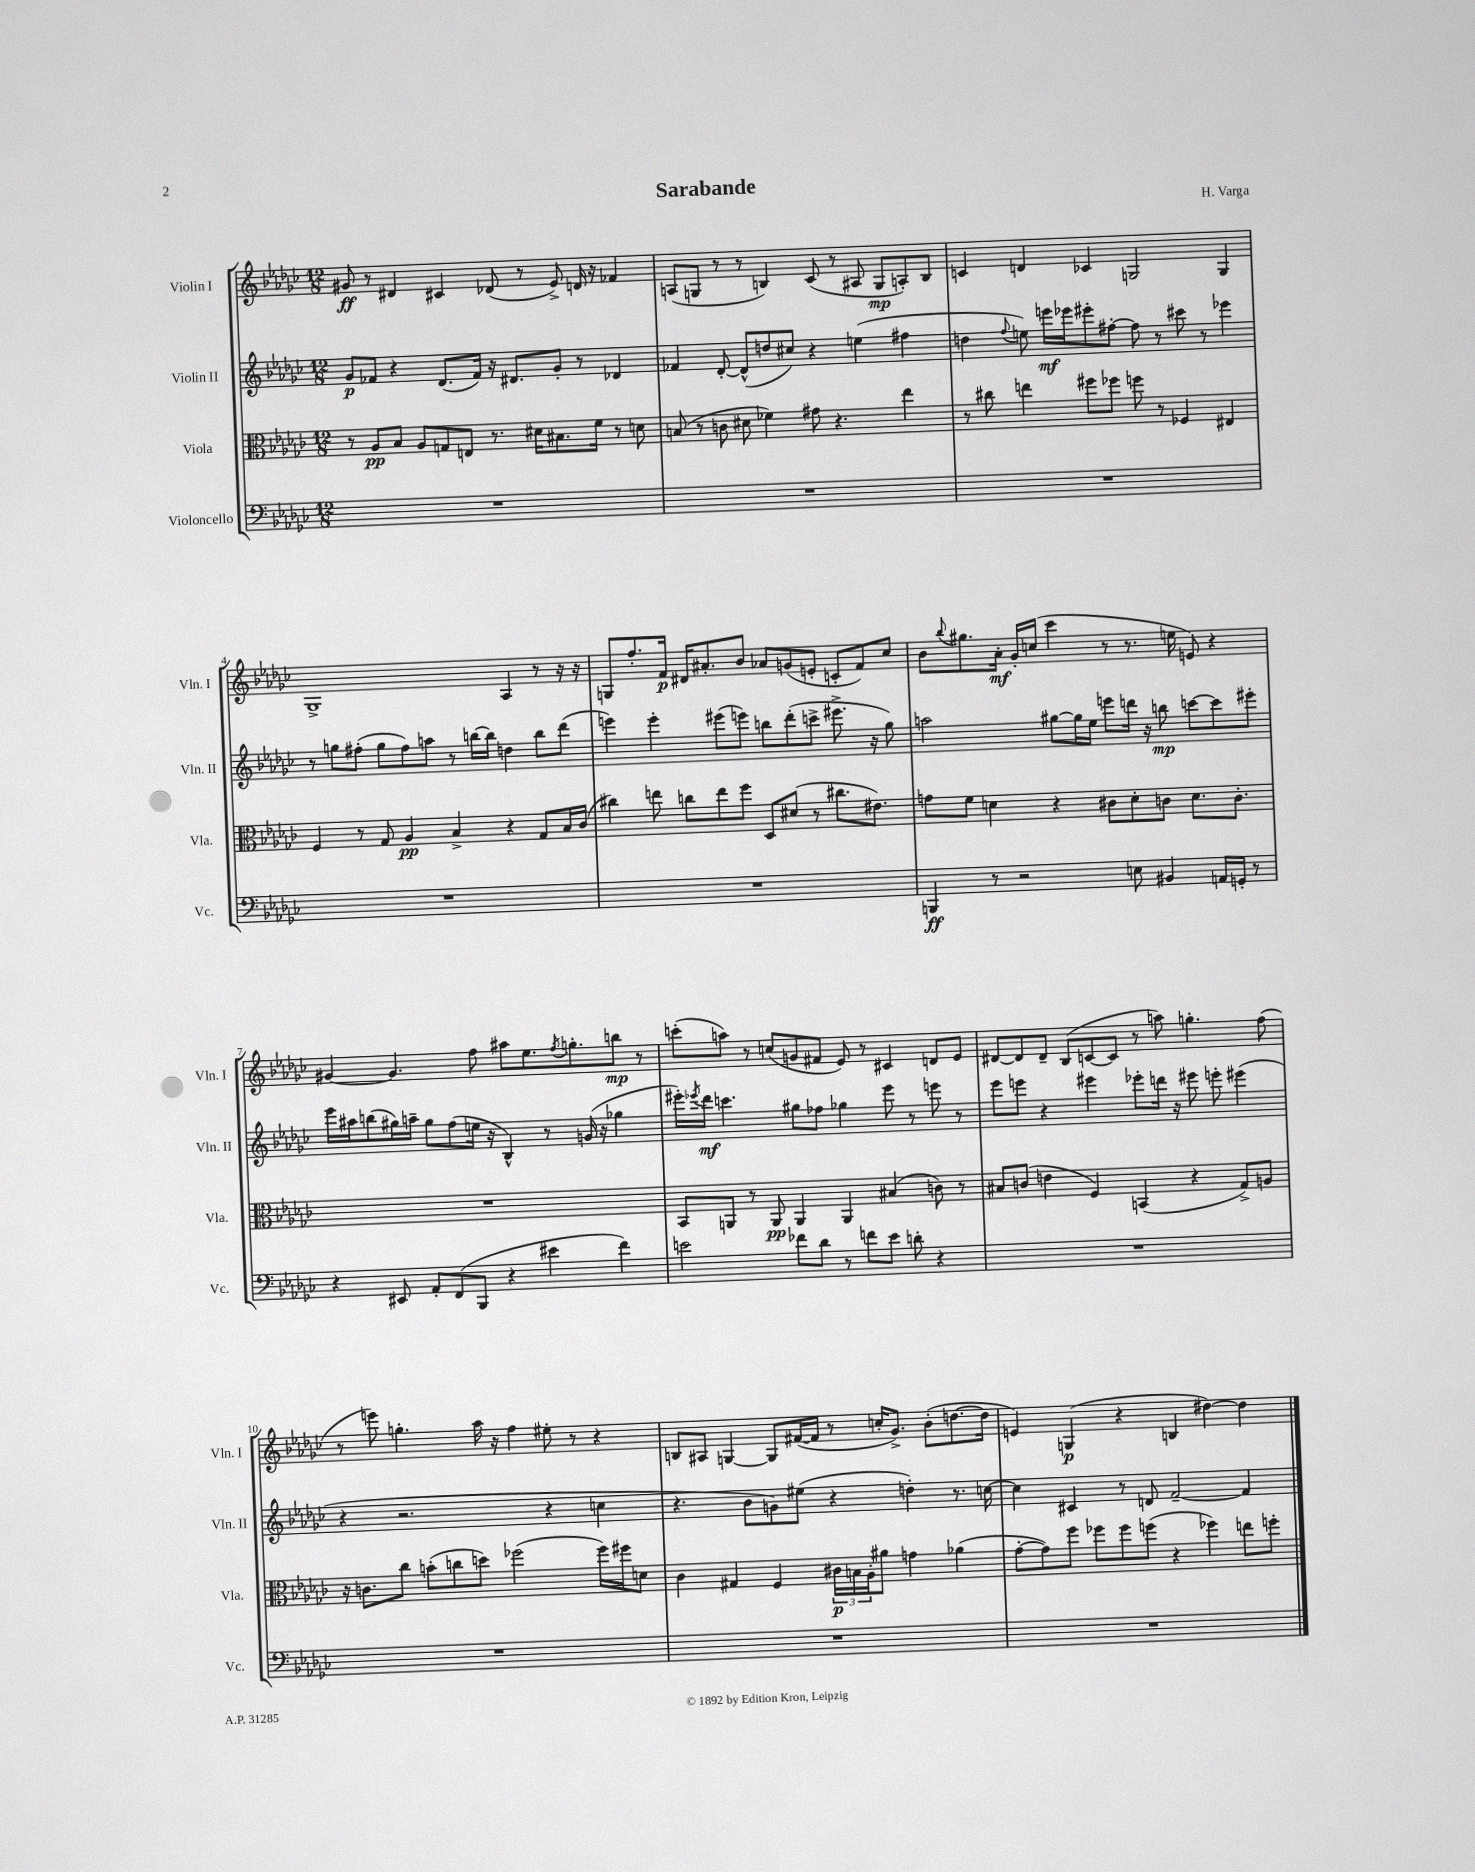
\header { title = "Sarabande" composer = "H. Varga" }
<<
\new StaffGroup <<
\new Staff = "s0" \with { instrumentName = "Violin I" shortInstrumentName = "Vln. I" } {
    \clef treble \key ges \major \numericTimeSignature \time 12/8
    gis'8\ff r8 dis'4 cis'4 des'8( r8 ees'8->) d'16 r16 fes'4 |
    a8( g8 r8 r8 b4) ces'8( r8 ais8 g8\mp a8-.) b8 |
    c'4 d'4 ces'4 g2 g4 |
    ges1-> aes4 r8 r16 r16 |
    g8 f''8.-. f'16\p dis'16 ais'8.-. bes'8 aes'8 g'8( e'8-. c'8-. f'8) ces''8 |
    bes'8 \appoggiatura { bes''8 } gis''8. aes'16-.\mf ges'16-. c''16( ces'''4 r8 r8. e''16 e'8) r4 |
    gis'4~ gis'4. f''8 ais''8 ees''8. \acciaccatura { f''8 } g''8.-. b''8\mp r8 |
    c'''8-.( a''8) r8 c''8( g'8 fis'8 ees'8) r8 cis'4 d'8 ees'8 |
    dis'8~ dis'8 dis'8-- bes8( c'8~ c'8 r8 a''8) g''4.-. f''8( |
    r8 e'''8) g''4.-. aes''16 r16 f''4 eis''8-. r8 r4 |
    b8 ais8 g4~ g8 fis'16~( fis'16 r8 c''16-. ges'8.->) bes'8-.( d''8.~ d''16 |
    e'4) g4\p( r4 b4 dis''4~) dis''4 \bar "|." |
}
\new Staff = "s1" \with { instrumentName = "Violin II" shortInstrumentName = "Vln. II" } {
    \clef treble \key ges \major \numericTimeSignature \time 12/8
    ges'8\p fes'8 r4 des'8.( fes'16) r16 dis'8. ges'8-. r8 des'4 |
    fes'4 des'8~-. des'8-^( d''8 cis''8) r4 e''4( fis''4 |
    d''4 \appoggiatura { f''8 } e''8) e'''16\mf ees'''16 eis'''8-. fis''8~-. fis''8 r8 cis'''8 r8 ees'''4 |
    r8 g''8 fis''8-.( g''8 fis''8) a''8 r8 b''16~ b''16 d''4 b''8 des'''8( |
    e'''4) e'''4-. eis'''8( e'''8) b''8 des'''8-.( c'''8-> eis'''8.-> r16 ges''8) |
    a''2 gis''8~ gis''16 ees''16 e'''8 d'''16 r16 b''8\mp c'''8~ c'''8 eis'''8-. |
    ees'''16 ais''16 b''8( gis''16) a''16-- gis''8 f''8( e''16 r16 bes4-^) r8 g'16( r16 ges''4 |
    eis'''16-.) \acciaccatura { ees'''8 } des'''16\mf c'''4. gis''8 fes''8 ges''4 ees'''8 r8 e'''8 r8 |
    ees'''8 e'''8 r4 eis'''4 ees'''8-. d'''16 r16 eis'''8 e'''8-. eis'''4( |
    r4 r2. r4 c''4 |
    r4. bes'8 g'8) eis''8( r4 d''4-.) r8. c''16~ |
    c''4 cis'4 r8 d'8 f'2~-- f'4 \bar "|." |
}
\new Staff = "s2" \with { instrumentName = "Viola" shortInstrumentName = "Vla." } {
    \clef alto \key ges \major \numericTimeSignature \time 12/8
    r8 aes8\pp bes8 aes8 g8 e8 r8. dis'16 bis8. f'16 r8 d'8 |
    b8( r8 c'8 dis'8 fes'4) gis'8 r4. ees''4 |
    r8 cis''8 e''4 fis''8 fes''8 f''8 r8 fes4 eis4 |
    f4 r8 ges8 aes4\pp bes4-> r4 ges8 bes16 ces'16( |
    cis''4) e''8 c''8 e''8 f''8 des8 dis'8( r8 cis''8. eis'8.) |
    g'8 f'8 d'4 r4 cis'8 d'8-. c'8 d'8. c'8.-. |
    R1. |
    bes,8 a,8 r8 a,8\pp a,4 a,4 bis4( c'8) r8 |
    bis8 c'8( e'4 f4) b,4( r4 ges8->) a8 |
    r16 c'8. ces''8 b'8-.( c''8 d''8) fes''2( fes''16) fis''16 d'8 |
    ces'4 gis4 f4 \tuplet 3/2 { cis'16\p b16 aes16-. } ais'8 g'4 aes'4( |
    ges'8~-. ges'8) f''8 fes''8 fes''8 f''8( r4 fes''4) e''8 f''8-. \bar "|." |
}
\new Staff = "s3" \with { instrumentName = "Violoncello" shortInstrumentName = "Vc." } {
    \clef bass \key ges \major \numericTimeSignature \time 12/8
    R1. |
    R1. |
    R1. |
    R1. |
    R1. |
    b,,4\ff r8 r2 e8 bis,4 a,16 g,16-. r8 |
    r4 eis,8 aes,8-. f,8( bes,,8 r4 eis'4 f'4) |
    e'2 fes'8 des'8 r8 f'8 e'8 d'8-. r4 |
    R1. |
    R1. |
    R1. |
    R1. \bar "|." |
}
>>
>>
